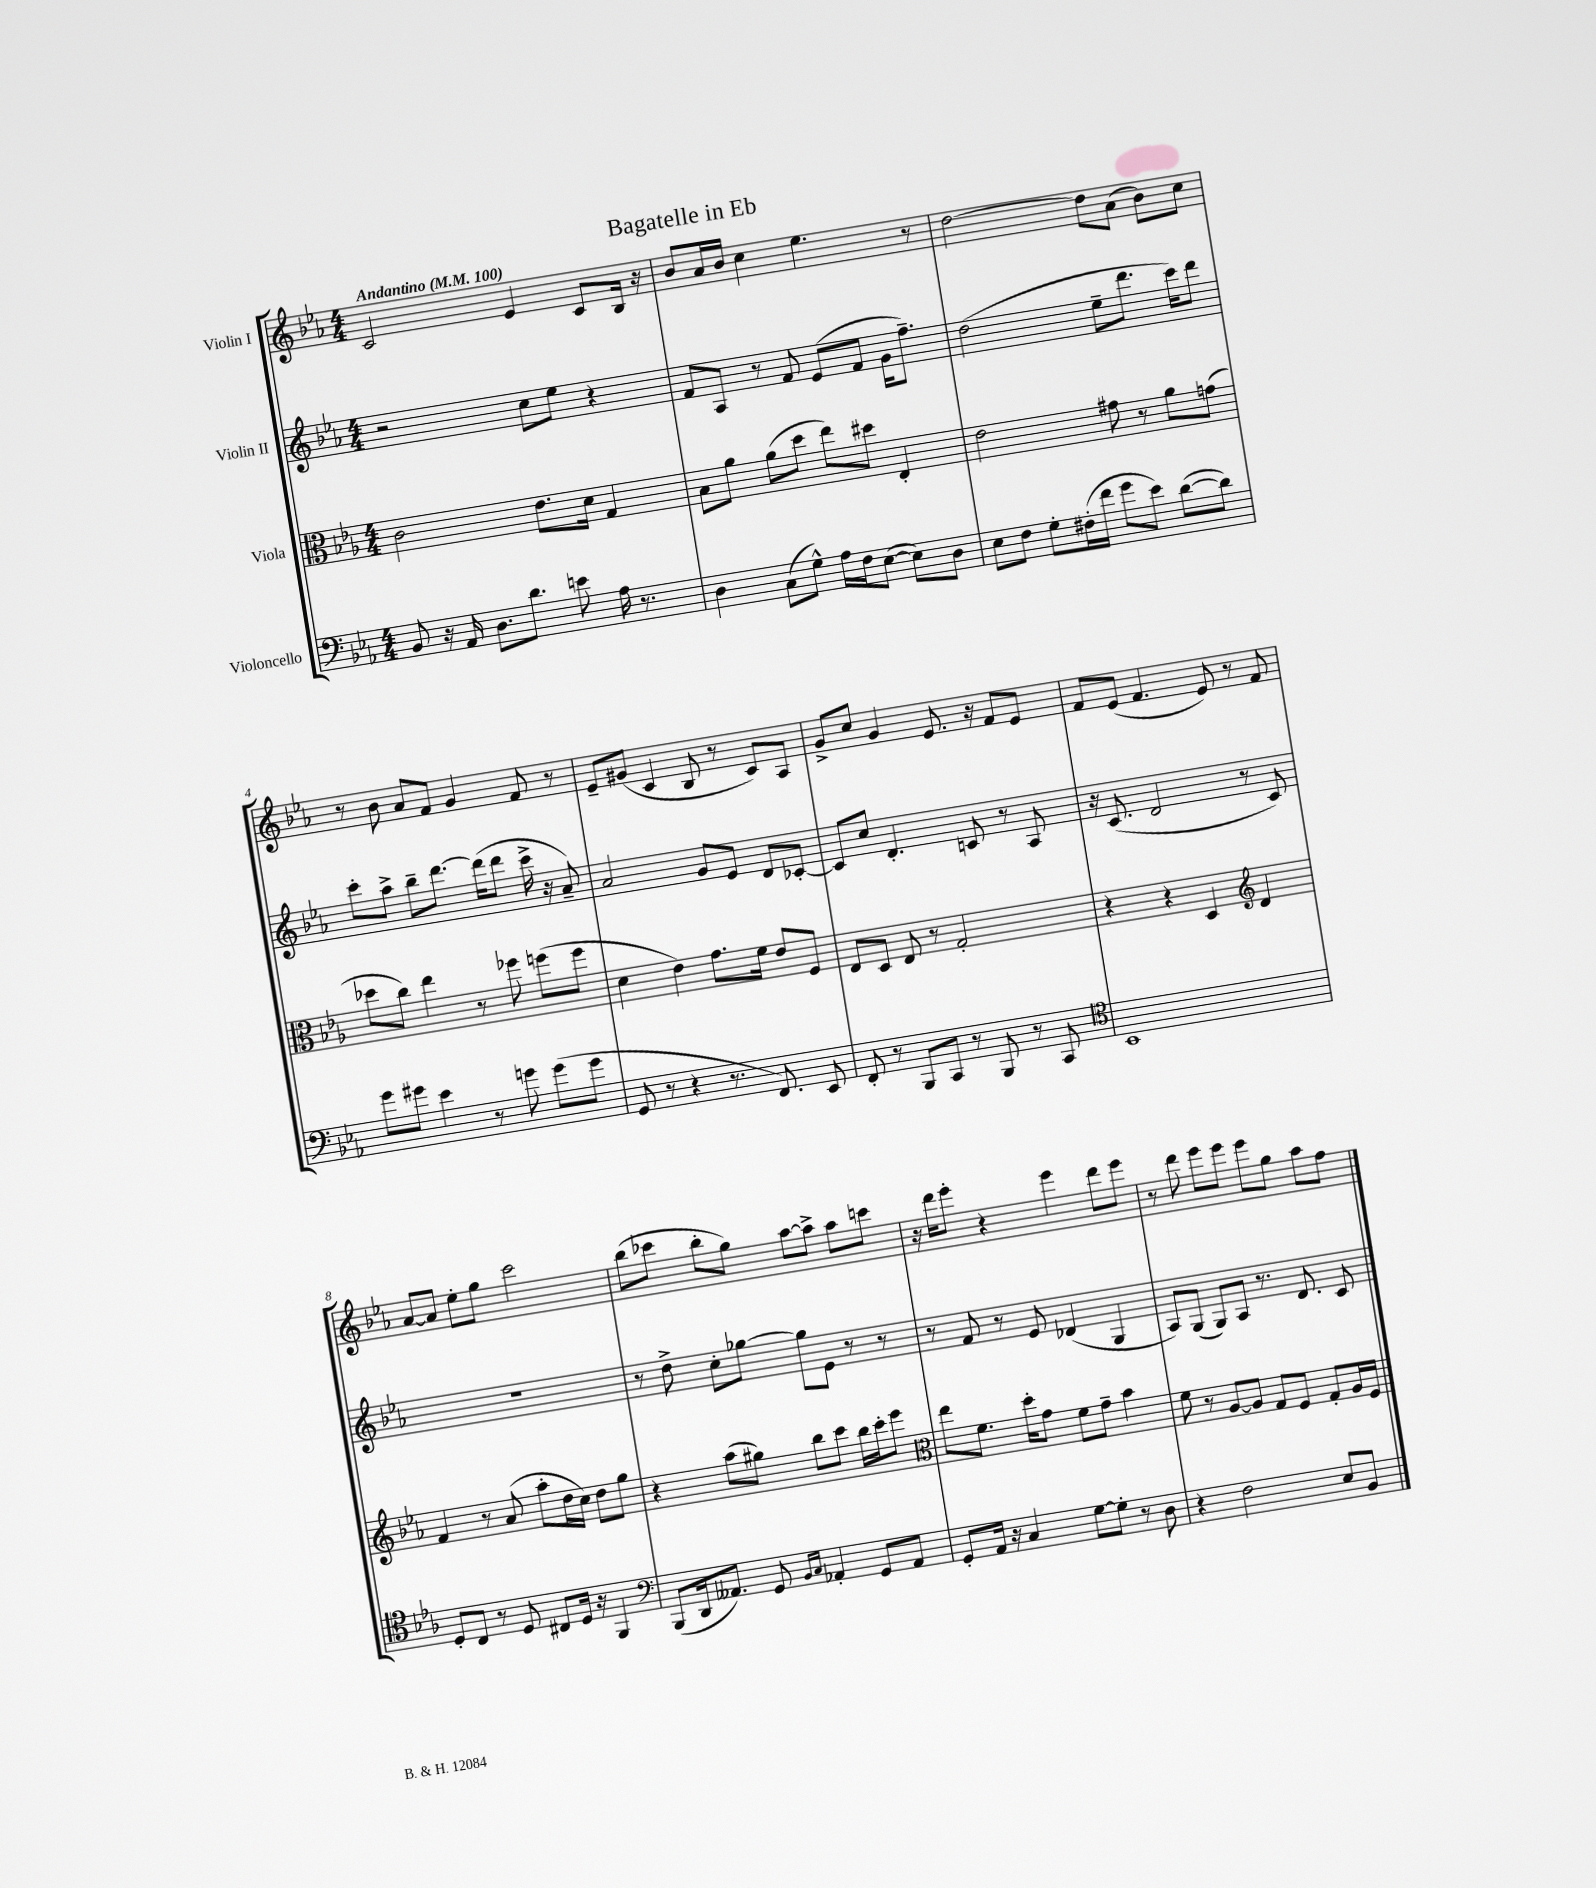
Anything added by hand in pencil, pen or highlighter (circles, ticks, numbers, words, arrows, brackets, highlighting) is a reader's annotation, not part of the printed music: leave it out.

**kern	**kern	**kern	**kern
*part4	*part3	*part2	*part1
*staff4	*staff3	*staff2	*staff1
*I"Violoncello	*I"Viola	*I"Violin II	*I"Violin I
*clefF4	*clefC3	*clefG2	*clefG2
*k[b-e-a-]	*k[b-e-a-]	*k[b-e-a-]	*k[b-e-a-]
*M4/4	*M4/4	*M4/4	*M4/4
*MM100	*MM100	*MM100	*MM100
=1	=1	=1	=1
!	!	!	!LO:TX:a:B:t=Andantino
8BB-/	2c\	2r	2c/
16r	.	.	.
16AA-/	.	.	.
8.D\L	.	.	.
8.d\J	.	.	.
.	8.e-\L	8cc\L	4e-/
8en\	.	8ee-\J	.
.	16d\Jk	.	.
16A-\	4G/	4r	8c/L
8.r	.	.	.
.	.	.	16B-/Jk
.	.	.	16r
=2	=2	=2	=2
4D\	8B-\L	8f/L	8b-/L
.	8a-\J	8A-/J	16a-/L
.	.	.	16b-/JJ
(8C\L	(8a-\L	8r	4cc\
8G^^\J)	8dd\J	8f/	.
16A-\LL	8ee-\L)	(8e-/L	4.ee-\
16F\J	.	.	.
([8E-\J	8dd#X\J	8f/J	.
8E-\L])	4E-'/	16g\KL	.
.	.	8.ff~\J)	.
8D\J	.	.	8r
=3	=3	=3	=3
8E-\L	2e-\	(2dd\	[2dd\
8F\J	.	.	.
8G'\L	.	.	.
(16F#X'\L	.	.	.
16f\JJ	.	.	.
8g\L	8g#X\	8ee-~\L	8dd\L]
8e-\J)	8r	8.ddd\J	(8a-\J
([8d\L	8a-\L	.	8b-\L)
.	.	16ccc\KL)	.
8d\J])	(8gn\J	8ddd\J	8cc\J
!!LO:LB:g=z
=4	=4	=4	=4
8g\L	8dd-X\L	8ccc'\L	8r
8g#X\J	8cc\J)	8aa-^\J	8b-\
4e-\	4ee-\	8bb-~\L	8a-/L
.	.	[8.ddd\J	8f/J
8r	8r	.	4g/
.	.	(16ddd\KL]	.
8gn\	8ff-X\	8ddd\J	.
(8g\L	(8ffn\L	16ccc^\	8f/
.	.	16r	.
8g\J	8ff\J	8a-~/)	8r
=5	=5	=5	=5
8GG/	4d\	2a-/	8e-~/L
8r	.	.	(8g#X/J
4r	4e-\)	.	4c/
8.r	8.g\L	8g/L	8B-/
.	.	8e-/J	8r
8.FF/)	16f\Jk	.	.
.	8e-/L	8d/L	8c/L)
8EE-/	8F/J	[8c-X'/J	8A-/J
=6	=6	=6	=6
8FF'/	8E-/L	8c-/L]	8g^/L
8r	8D/J	8cc/J	8cc/J
8BBB-/L	8E-/	4.d'/	4g/
8CC/J	8r	.	.
8r	2G'/	.	8.e-/
8BBB-/	.	8cn/	.
.	.	.	16r
8r	.	8r	8f/L
8CC/	.	8A-/	8e-/J
=7	=7	=7	=7
*clefC4	*	*	*
1BB-	4r	16r	8f/L
.	.	(8.c/	.
.	.	.	(8e-/J
.	4r	2d/	4.f/
.	4D/	.	.
.	.	.	8e-/)
*	*clefG2	*	*
.	4d/	8r	8r
.	.	8c/)	8f/
!!LO:LB:g=z
=8	=8	=8	=8
8D'/L	4f/	1r	[8a-/L
8C/J	.	.	8a-/J]
8r	8r	.	8ee-'\L
8D/	(8a-/	.	8gg\J
8C#X/L	8aa-'\L	.	2ccc\
16D/Jk	16dd\L	.	.
16r	16cc\JJ)	.	.
4FF/	8dd\L	.	.
.	8gg\J	.	.
=9	=9	=9	=9
*clefF4	*	*	*
(8BBB-/L	4r	8r	(8bb-\L
16DD/k	.	8dd^\	8ccc-X\J
8.AA--X/J)	.	.	.
.	(8aa-\L	8cc'\L	8bb-'\L
8GG/	8gg#X\J)	[8gg-X\J	8gg\J)
16qqBB-/LL	.	.	.
16qqC/JJ	.	.	.
4AA-X'/	8bb-\L	8gg-\L]	[8aa-\L
.	8ccc\J	8e-\J	8aa-^\J]
8GG/L	16bb-\LL	8r	8aa-\L
.	16ccc'\J	.	.
8AA-/J	8eee-\J	8r	8cccn\J
=10	=10	=10	=10
*	*clefC3	*	*
8GG'/L	8ee-\L	8r	16r
.	.	.	16ddd\KL
16AA-/Jk	8.f\J	8f/	8eee-'\J
16r	.	.	.
4C/	.	8r	4r
.	16dd'\KL	.	.
.	8g\J	8e-/	.
[8G\L	8f\L	(4d-X/	4eee-\
8G'\J]	8g~\J	.	.
8r	4b-\	4G/	8ddd\L
8D\	.	.	8eee-\J
=11	=11	=11	=11
4r	8f\	8A-/L)	8r
.	8r	(8G/J	8ddd\
2F\	[8A-/L	8G/L)	8eee-\L
.	8A-/J]	8A-/J	8eee-\J
.	8G/L	8.r	8eee-\L
.	8F/J	.	8gg\J
.	.	8.d/	.
8E-/L	8G'/L	.	8aa-\L
8BB-/J	16A-/L	8c/	8ff\J
.	16F/JJ	.	.
==	==	==	==
*-	*-	*-	*-
